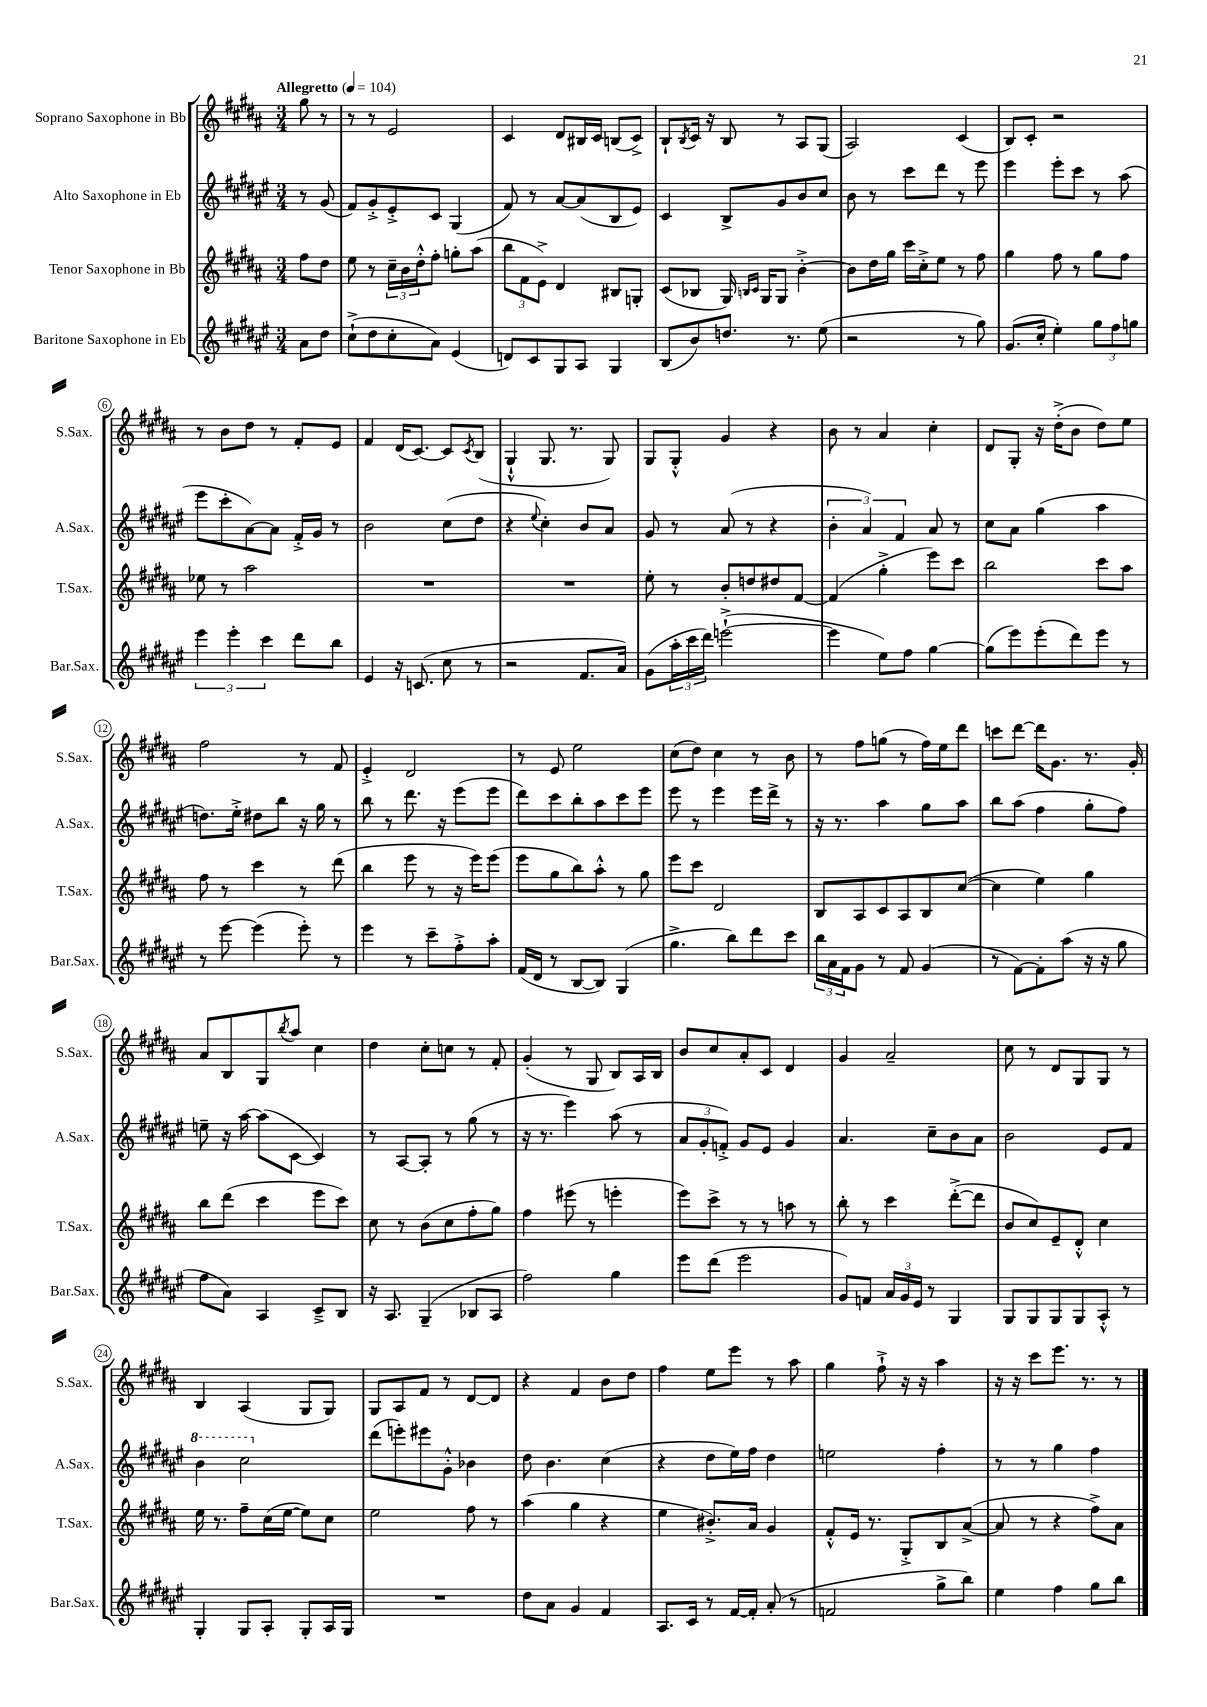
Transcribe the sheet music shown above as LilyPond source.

<<
\new StaffGroup <<
\new Staff = "s0" \with { instrumentName = "Soprano Saxophone in Bb" shortInstrumentName = "S.Sax." } {
    \clef treble \key b \major \numericTimeSignature \time 3/4 \partial 4 \tempo "Allegretto" 4 = 104
    gis''8 r8 |
    r8 r8 e'2 |
    cis'4 dis'8 bis16 cis'16 b8( cis'8->) |
    b8-! \acciaccatura { b8 } cis'16 r16 b8 r8 ais8 gis8( |
    ais2) cis'4( |
    b8) cis'8-. r2 |
    r8 b'8 dis''8 r8 fis'8-. e'8 |
    fis'4 dis'16( cis'8.~) cis'8 \acciaccatura { cis'8 } b8( |
    gis4-!-^ gis8. r8. gis8) |
    gis8 gis8-.-^ gis'4 r4 |
    b'8 r8 ais'4 cis''4-. |
    dis'8 gis8-. r16 dis''16-.->( b'8 dis''8) e''8 |
    fis''2 r8 fis'8 |
    e'4-.-> dis'2 |
    r8 e'8 e''2 |
    cis''8( dis''8) cis''4 r8 b'8 |
    r8 fis''8 g''8( r8 fis''16) e''16 dis'''8 |
    c'''8 dis'''8~ dis'''16 gis'8. r8. gis'16-. |
    ais'8 b8 gis8 \acciaccatura { b''8 } ais''8 cis''4 |
    dis''4 cis''8-. c''8 r8 fis'8-. |
    gis'4-.( r8 gis8 b8) ais16 b16 |
    b'8 cis''8 ais'8-. cis'8 dis'4 |
    gis'4 ais'2-- |
    cis''8 r8 dis'8 gis8 gis8 r8 |
    b4 ais4( gis8 gis8) |
    gis8 ais8 fis'8 r8 dis'8~ dis'8 |
    r4 fis'4 b'8 dis''8 |
    fis''4 e''8 e'''8 r8 ais''8 |
    gis''4 fis''8-!-> r16 r16 ais''4 |
    r16 r16 cis'''8 e'''8. r8. r8 \bar "|." |
}
\new Staff = "s1" \with { instrumentName = "Alto Saxophone in Eb" shortInstrumentName = "A.Sax." } {
    \clef treble \key fis \major \numericTimeSignature \time 3/4 \partial 4
    r8 gis'8( |
    fis'8) gis'8-.-> eis'8-.-> cis'8 gis4( |
    fis'8) r8 ais'8~ ais'8( b8 eis'8) |
    cis'4 b8-> gis'8 b'8 cis''8 |
    b'8 r8 cis'''8 dis'''8 r8 eis'''8 |
    eis'''4 eis'''8-. cis'''8 r8 ais''8( |
    eis'''8 cis'''8-. ais'8~) ais'8 fis'16-.-> gis'16 r8 |
    b'2 cis''8( dis''8 |
    r4 \appoggiatura { eis''8 } cis''4-.) b'8 ais'8 |
    gis'8 r8 ais'8( r8 r4 |
    \tuplet 3/2 { b'4-. ais'4) fis'4 } ais'8 r8 |
    cis''8 ais'8 gis''4( ais''4 |
    d''8.) eis''16-.-> dis''8 b''8 r16 gis''16 r8 |
    b''8 r8 dis'''8. r16 eis'''8( eis'''8 |
    dis'''8) cis'''8 b''8-. ais''8 cis'''8 eis'''8 |
    eis'''8 r8 eis'''4 eis'''16 dis'''16-> r8 |
    r16 r8. ais''4 gis''8 ais''8 |
    b''8 ais''8( fis''4 gis''8-. fis''8) |
    e''8-- r16 ais''16~ ais''8( cis'8~ cis'4) |
    r8 ais8~ ais8-. r8 gis''8( r8 |
    r16 r8. eis'''4) ais''8( r8 |
    \tuplet 3/2 { ais'8 gis'8-. f'8-.->) } gis'8 eis'8 gis'4 |
    ais'4. cis''8-- b'8 ais'8 |
    b'2 eis'8 fis'8 |
    \ottava #1 b''4 cis'''2 \ottava #0 |
    dis'''8( e'''8-.) eis'''8 gis'8-.-^ bes'4 |
    dis''8 b'4. cis''4( |
    r4 dis''8 eis''16) fis''16 dis''4 |
    e''2 fis''4-. |
    r8 r8 gis''4 fis''4 \bar "|." |
}
\new Staff = "s2" \with { instrumentName = "Tenor Saxophone in Bb" shortInstrumentName = "T.Sax." } {
    \clef treble \key b \major \numericTimeSignature \time 3/4 \partial 4
    fis''8 dis''8 |
    e''8 r8 \tuplet 3/2 { cis''16-- b'16 dis''16-.-^ } fis''8-. g''8-. ais''8( |
    \tuplet 3/2 { b''8 fis'8 e'8->) } dis'4 bis8 g8-. |
    cis'8( bes8 gis16) \grace { b16 cis'16 } gis16 gis8 b'4~-.-> |
    b'8 dis''16 gis''16 cis'''16 cis''16-.-> e''8 r8 fis''8 |
    gis''4 fis''8 r8 gis''8 fis''8 |
    ees''8 r8 ais''2 |
    R2. |
    R2. |
    e''8-. r8 b'8-. d''8 dis''8 fis'8~ |
    fis'4( gis''4-.-> e'''8) cis'''8 |
    b''2 cis'''8 ais''8 |
    fis''8 r8 cis'''4 r8 dis'''8( |
    b''4 e'''8 r8 r16 e'''16) e'''8( |
    e'''8 gis''8 b''8) ais''8-.-^ r8 gis''8 |
    e'''8 cis'''8 dis'2 |
    b8 ais8 cis'8 ais8 b8 cis''8~( |
    cis''4 e''4) gis''4 |
    b''8 dis'''8( cis'''4 e'''8 cis'''8) |
    cis''8 r8 b'8( cis''8 fis''8-. gis''8) |
    fis''4 eis'''8( r8 e'''4-. |
    e'''8) cis'''8-> r8 r8 a''8 r8 |
    b''8-. r8 cis'''4 dis'''8~-.->( dis'''8 |
    b'8 cis''8) e'8-- dis'8-.-^ cis''4 |
    e''16 r8. fis''8-- cis''16( e''16~ e''8) cis''8 |
    e''2 fis''8 r8 |
    ais''4( gis''4 r4 |
    e''4 bis'8.-.->) ais'16 gis'4 |
    fis'8-.-^ e'16 r8. gis8-.-> b8 ais'8~->( |
    ais'8 r8 r4 fis''8->) ais'8 \bar "|." |
}
\new Staff = "s3" \with { instrumentName = "Baritone Saxophone in Eb" shortInstrumentName = "Bar.Sax." } {
    \clef treble \key fis \major \numericTimeSignature \time 3/4 \partial 4
    ais'8 dis''8 |
    cis''8-!->( dis''8 cis''8-. ais'8) eis'4( |
    d'8) cis'8 gis8 ais8 gis4 |
    b8( b'8) d''8. r8. eis''8( |
    r2 r8 gis''8) |
    gis'8.( cis''16-. eis''4-.) \tuplet 3/2 { gis''8 fis''8 g''8 } |
    \tuplet 3/2 { eis'''4 eis'''4-. cis'''4 } dis'''8 b''8 |
    eis'4 r16 c'8.( cis''8 r8 |
    r2 fis'8. ais'16) |
    gis'8( \tuplet 3/2 { ais''16-. cis'''16 dis'''16) } e'''2~-!->( |
    e'''4 eis''8) fis''8 gis''4~ |
    gis''8( eis'''8) eis'''8-.( dis'''8) eis'''8 r8 |
    r8 eis'''8~ eis'''4( eis'''8-.) r8 |
    eis'''4 r8 cis'''8-- fis''8-.-> ais''8-. |
    fis'16( dis'16 r8 b8~ b8) gis4( |
    gis''4.-> b''8) dis'''8 cis'''8 |
    \tuplet 3/2 { b''16 ais'16 fis'16 } gis'8 r8 fis'8 gis'4( |
    r8 fis'8~) fis'8-. ais''8( r16 r16 gis''8 |
    fis''8 ais'8) ais4 cis'8---> b8 |
    r16 ais8. gis4--( bes8 ais8 |
    fis''2) gis''4 |
    eis'''8 dis'''8( eis'''2 |
    gis'8) f'8 \tuplet 3/2 { ais'16 gis'16 eis'16 } r8 gis4 |
    gis8 gis8 gis8 gis8 ais8-.-^ r8 |
    gis4-. gis8 ais8-. gis8-. ais16 gis16 |
    R2. |
    dis''8 ais'8 gis'4 fis'4 |
    ais8. cis'16 r8 fis'16~ fis'16-. ais'8-.( r8 |
    f'2 gis''8-> b''8) |
    eis''4 fis''4 gis''8 b''8 \bar "|." |
}
>>
>>
\layout { \context { \Score \override BarNumber.stencil = #(make-stencil-circler 0.1 0.3 ly:text-interface::print) } }
